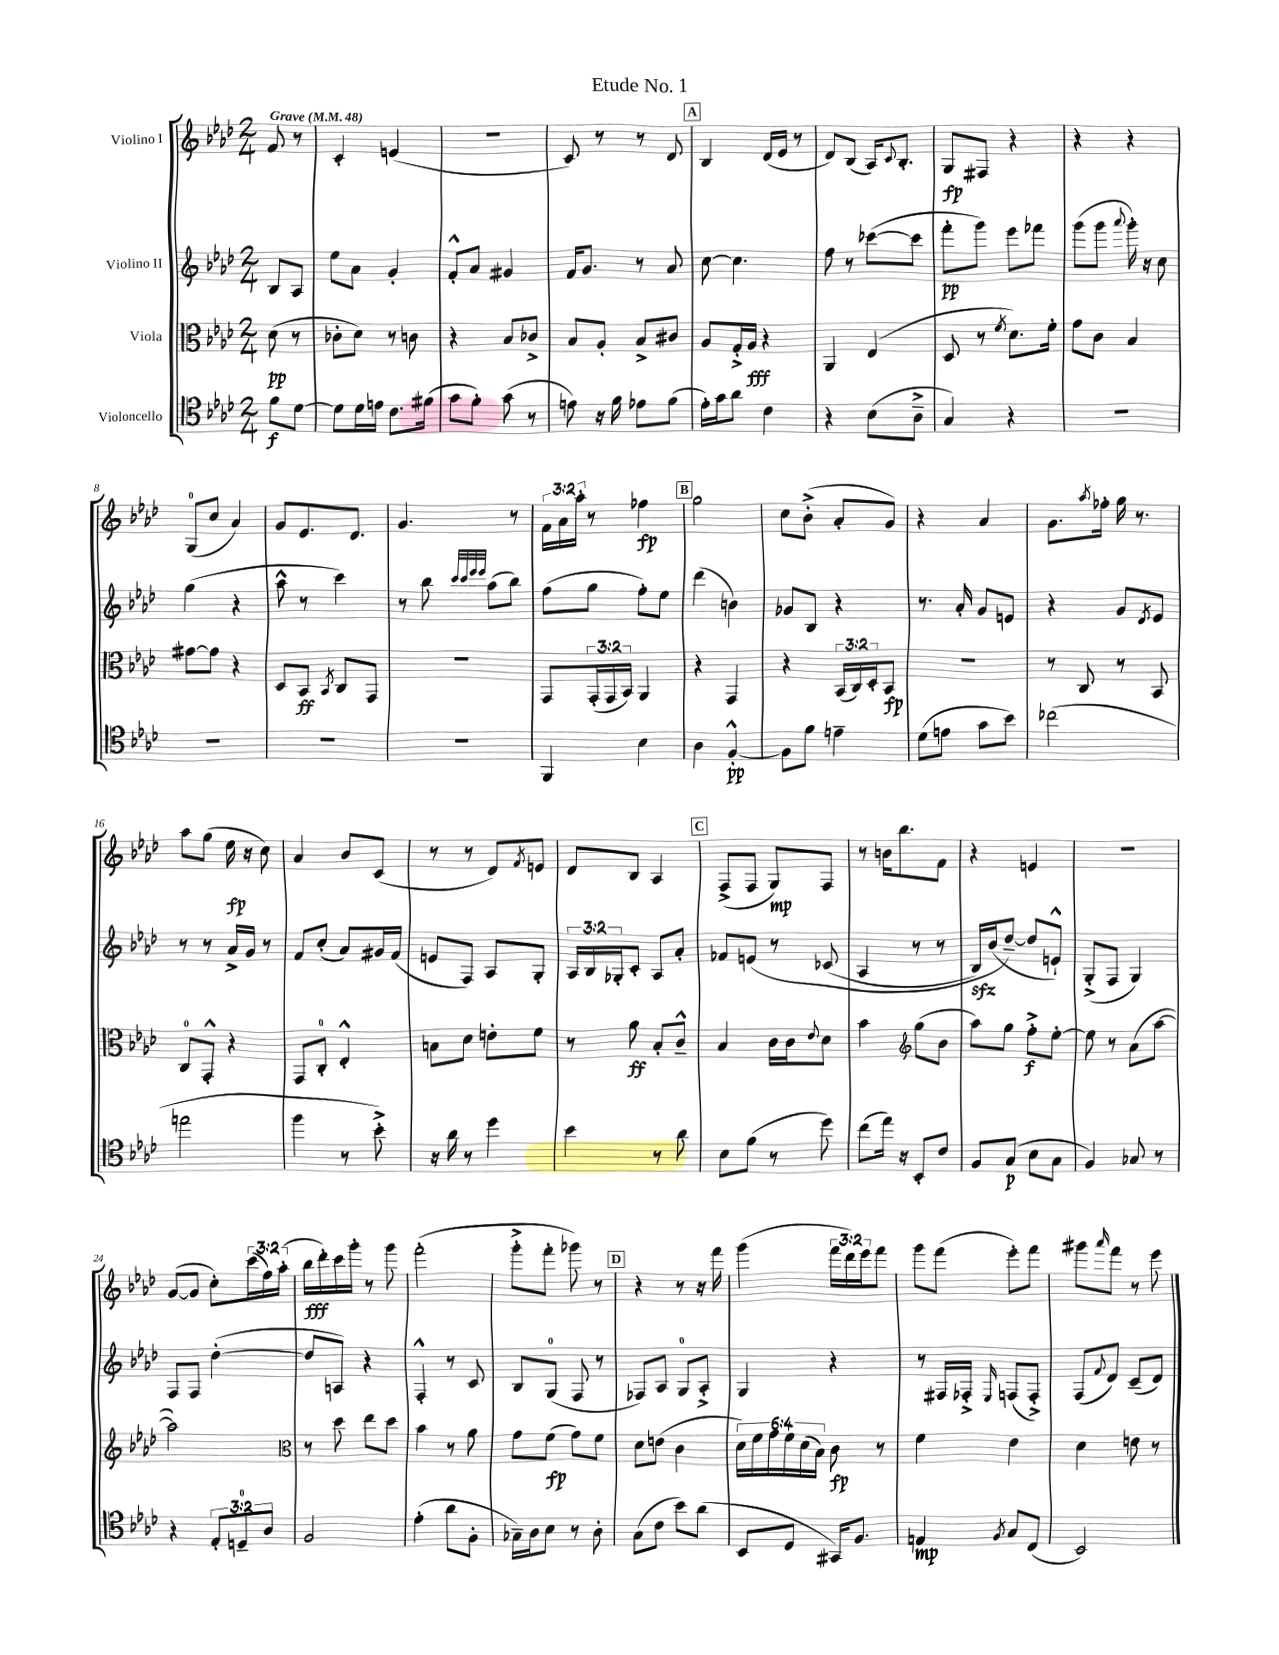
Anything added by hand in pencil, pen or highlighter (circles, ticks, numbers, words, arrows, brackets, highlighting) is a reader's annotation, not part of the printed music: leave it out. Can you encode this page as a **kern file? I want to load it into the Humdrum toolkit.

**kern	**kern	**kern	**kern
*staff4	*staff3	*staff2	*staff1
*clefC4	*clefC3	*clefG2	*clefG2
*k[b-e-a-d-]	*k[b-e-a-d-]	*k[b-e-a-d-]	*k[b-e-a-d-]
*M2/4	*M2/4	*M2/4	*M2/4
*MM48	*MM48	*MM48	*MM48
8f	(8d-	8B-	8f
[8d-	8r	8A-	8r
=	=	=	=
8d-]	8c-'	8ee-	4c'
16d-	8d-)	8a-	.
16e	.	.	.
8.c	8r	4g'	(4e
.	8c	.	.
(16f#	.	.	.
=	=	=	=
8g	4r	8f'^^	2r
8f')	.	8a-	.
(8g	8B-	4g#	.
8r	8c-^	.	.
=	=	=	=
8e)	8B-	16f	8c)
.	.	8.g	.
16r	8A-'	.	8r
16f	.	.	.
8e-	8B-^	8r	8r
(8f	8c#	8a-	8d-
=	=	=	=
16e-')	8A-	[8cc	4B-
16g	.	.	.
8a-	16G'^	4.cc]	.
.	16A-	.	.
4c	4r	.	(16d-
.	.	.	16e-
.	.	.	8r
=	=	=	=
4r	4AA-	8ff	8d-)
.	.	8r	(8B-
(8B-	(4E-	([8ccc-	16A-)
.	.	.	8qqc
.	.	.	8.B-'
8A-~^	.	8ccc-]	.
=	=	=	=
4G)	8D-	8fff'	8G
.	8r	8ggg)	8F#
.	8qf	.	.
4r	8.d-)	8eee-	4r
.	.	8fff-	.
.	16f'	.	.
=	=	=	=
2r	8g	(8ggg	4r
.	8c	8ggg	.
.	.	8qqaaa-	.
.	4B-	16ggg')	4r
.	.	16r	.
.	.	8cc	.
=	=	=	=
2r	[8g#	(4gg	(8G
.	8g#]	.	8cc
.	4r	4r	4a-)
=	=	=	=
2r	8D-	8aa-^^	8g
.	8BB-	8r	8.e-
.	8qBB-	.	.
.	8C	4ccc)	.
.	.	.	8.d-
.	8GG	.	.
=	=	=	=
2r	2r	8r	4.g
.	.	8bb-	.
.	.	32qqccc	.
.	.	32qqccc	.
.	.	32qqeee-	.
.	.	32qqeee-	.
.	.	(8aa-	.
.	.	8bb-)	8r
=	=	=	=
4FF	8GG	(8ff	24f
.	.	.	24a-
.	.	.	24aa-'
.	(24GG'	8gg	8r
.	24GG	.	.
.	24BB-)	.	.
4B-	4AA-	8ff')	4ff-
.	.	8ee-	.
=	=	=	=
4A-	4r	(4ddd-	2gg
[4F'^^	4GG	4b)	.
=	=	=	=
8F]	4r	8g-	8cc
8f	.	8B-	(8b-'^
4e~	(24BB-	4r	8a-'
.	24C)	.	.
.	24D-'	.	.
.	8BB-	.	8g)
=	=	=	=
(8d-	2r	8.r	4r
8e	.	.	.
.	.	16a-'	.
8g	.	8g	4a-
8b-)	.	8e	.
=	=	=	=
(2cc-	8r	4r	8.g
.	8C	.	.
.	.	.	8qaa-
.	.	.	16ff-'
.	8r	8g	16gg
.	.	.	8.r
.	.	8qd-	.
.	8BB-	8e-	.
=	=	=	=
2ee	8C	8r	8aa-
.	8GG'^^	8r	(8gg
.	4r	16a-^	16ee-
.	.	16g	16r
.	.	8r	8cc)
=	=	=	=
4ff	8GG	8f	4a-
.	8C'	(8cc'	.
8r	4E-'^^	8a-)	8b-
8b-'^)	.	16g#	(8c
.	.	(16f	.
=	=	=	=
16r	8B	8e	8r
16a-	.	.	.
8r	8d-	8F)	8r
4dd-	8e'	8A-	8d-)
.	.	.	8qf
.	8f	8G'	8e
=	=	=	=
4b-	8r	24A-	8d-
.	.	24B-	.
.	.	24G-'	.
.	8a-	8c'	8B-
8r	8B-'	8A-	4A-
8a-	8c~^^	8a-'	.
=	=	=	=
8B-	4B-	8f-	(8F^
(8f	.	&(8e	8F
8r	16c	8r	8G)
.	16c	.	.
.	8qqe-	.	.
8dd-)	8d-	(8c-	8F
=	=	=	=
(8cc	4b-	4A-	8r
16ee-)	.	.	16b
16r	.	.	8.bb-
*	*clefG2	*	*
8BB-'	(8gg	8r	.
8c	8b-	8r	8f
=	=	=	=
8F	8aa-)	16B-)	4r
.	.	(16b-	.
(8G	8gg	[8dd-~&)	.
8B-	8ff'^	8dd-]	4e
8G	[8ee-'	8e`^^)	.
=	=	=	=
4F)	8ee-]	(8G'^	2r
.	8r	8F	.
8G-	(8a-	4G)	.
8r	[8aa-	.	.
=	=	=	=
4r	2aa-])	8F	([8g
.	.	8F	8g]
12E-'	.	([4dd-'	8cc')
12D~	.	.	.
.	.	.	(24ccc
12A-	.	.	24ff)
.	.	.	(24aa-'
=	=	=	=
*	*clefC3	*	*
2F	8r	8dd-]	16bb-
.	.	.	16ddd-')
.	8dd-	8A)	16ccc
.	.	.	16ggg'
.	8ee-	4r	8r
.	8dd-	.	8ggg
=	=	=	=
(4e-'	4b-	4F'^^	(2fff'
8a-	8r	8r	.
8F'	8a-	8c	.
=	=	=	=
16G-~)	8g	8B-	8ggg'^
16A-	.	.	.
8B-	(8f	(8G	8fff'
8r	8g)	8F	8ggg-)
8A-'	8f	8r	8r
=	=	=	=
(8G	8d-	8F-)	4r
8c	(8e	8A-	.
8b-)	4c	8G	8r
(8a-	.	8A-'^	16r
.	.	.	16fff
=	=	=	=
8BB-	24d-)	4G	(4ggg
.	24f	.	.
.	24g	.	.
8D-	24f	.	.
.	(24d-	.	.
.	24B-)	.	.
16GG#)	8c	4r	24fff
.	.	.	24ddd-)
8.F	.	.	.
.	.	.	24eee-
.	8r	.	8fff
=	=	=	=
4E	4f	8r	8ggg
.	.	16F#	(8fff
.	.	16F-'^	.
8qF	.	16qqE-	.
8G	4e-	(8F	8eee-')
(8C	.	8F'^)	8fff
=	=	=	=
2BB-)	4d-	(8F	8ggg#
.	.	8qqf	16qqaaa-
.	.	8d-)	8fff
.	8e	(8c~	8r
.	8r	8d-)	8eee-
==	==	==	==
*-	*-	*-	*-
